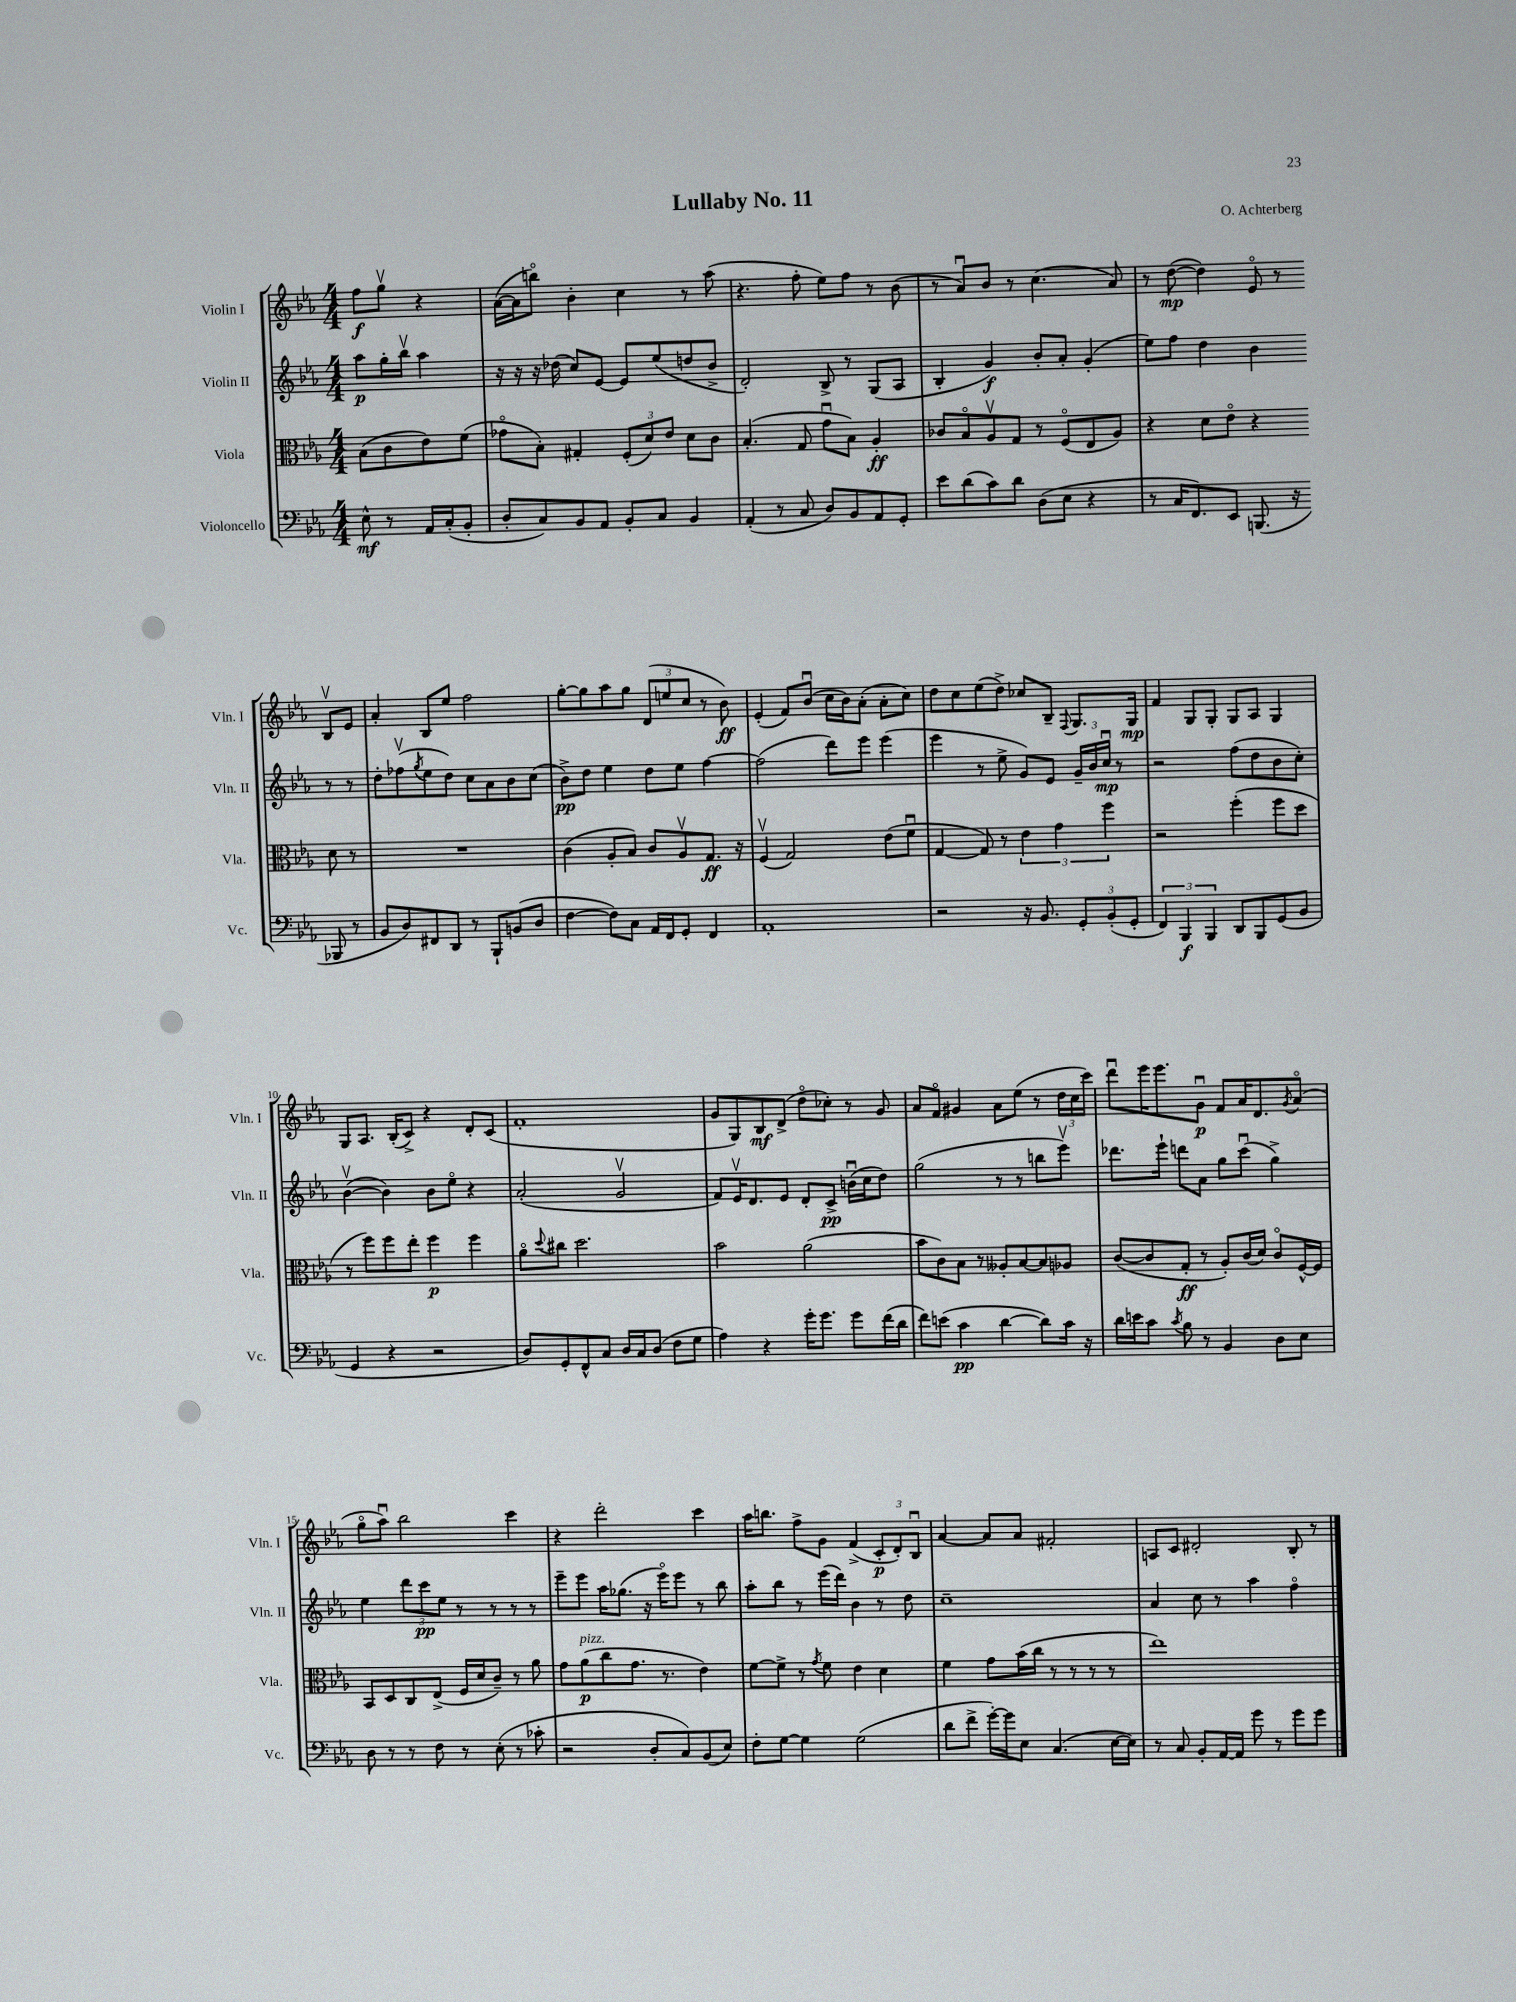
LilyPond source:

\header { title = "Lullaby No. 11" composer = "O. Achterberg" }
<<
\new StaffGroup <<
\new Staff = "s0" \with { instrumentName = "Violin I" shortInstrumentName = "Vln. I" } {
    \clef treble \key ees \major \numericTimeSignature \time 4/4 \partial 2
    f''8\f g''8\upbow r4 |
    aes'16~( aes'16 b''8\flageolet) bes'4-. c''4 r8 aes''8( |
    r4. f''8-. ees''8) f''8 r8 bes'8( |
    r8 aes'8\downbow) bes'8 r8 c''4.( aes'8) |
    r8 d''8~\mp( d''4) ees'8\flageolet r8 bes8\upbow ees'8 |
    aes'4-. bes8 ees''8 f''2 |
    g''8~-. g''8 aes''8 g''8 \tuplet 3/2 { d'8( e''8 c''8 } r8 bes'8\ff) |
    ees'4-.( f'8) bes'8\downbow( c''16 bes'16) aes'8-.( aes'8-. c''8) |
    d''8 c''8 ees''8( d''8->) ces''8 bes8-- \appoggiatura { f8 } g8. g16\mp |
    f'4 g8 g8-. g8 aes8 g4 |
    g8 aes8. bes16-.( c'8->) r4 d'8-. c'8( |
    f'1-. |
    g'8 g8) bes8\mf d'8->( d''8\flageolet ces''8-.) r8 g'8 |
    aes'8 f'8\flageolet gis'4 aes'8 ees''8( r8 \tuplet 3/2 { d''16 c''16 c'''16) } |
    d'''8\downbow ees'''16 ees'''8. g'8\downbow\p f'8 aes'16 d'8. \acciaccatura { g'8 } aes'8\flageolet( |
    g''8\flageolet aes''8\downbow) bes''2 c'''4 |
    r4 d'''2-. c'''4 |
    aes''16 b''8. f''8-> g'8 f'4->( \tuplet 3/2 { c'8-.\p d'8-.) bes8\downbow } |
    aes'4~ aes'8 aes'8 fis'2-. |
    a8 c'8 dis'2-. bes8-. r8 \bar "|." |
}
\new Staff = "s1" \with { instrumentName = "Violin II" shortInstrumentName = "Vln. II" } {
    \clef treble \key ees \major \numericTimeSignature \time 4/4 \partial 2
    aes''8\p g''16-. bes''16\upbow aes''4 |
    r16 r16 r16 des''16( c''8) ees'8~ ees'8 ees''8( d''8 bes'8-> |
    d'2-.) bes8-> r8 g8( aes8 |
    bes4-. g'4\f) bes'8-. aes'8-. g'4-.( |
    ees''8) f''8 d''4 bes'4 r8 r8 |
    d''8-. fes''8\upbow( \acciaccatura { g''8 } ees''8 d''8) c''8 aes'8 bes'8 c''8( |
    bes'8->\pp) d''8 ees''4 d''8 ees''8 f''4~ |
    f''2( d'''8) ees'''8 ees'''4( |
    ees'''4 r8 ees''8-> g'8) ees'8 \tuplet 3/2 { g'16-- bes'16 c''16\downbow\mp } r8 |
    r2 f''8( d''8 bes'8 c''8-.) |
    bes'4~\upbow( bes'4) bes'8 ees''8\flageolet r4 |
    aes'2-.( g'2\upbow |
    f'8) ees'16\upbow d'8. ees'8 d'8-. c'8->\pp b'16\downbow( c''16 d''8) |
    g''2( r8 r8 b''8 ees'''8\upbow) |
    des'''8. ees'''16-! d'''8 aes'8 g''8 c'''8\downbow( g''4->) |
    ees''4 \tuplet 3/2 { d'''8 c'''8\pp ees''8 } r8 r8 r8 r8 |
    ees'''8-- ees'''8 aes''16 ges''8.( r16 ees'''16\flageolet) ees'''8 r8 bes''8 |
    aes''8-. bes''8 r8 ees'''16( d'''16) bes'4 r8 d''8 |
    c''1-- |
    aes'4 c''8 r8 aes''4 f''4\flageolet \bar "|." |
}
\new Staff = "s2" \with { instrumentName = "Viola" shortInstrumentName = "Vla." } {
    \clef alto \key ees \major \numericTimeSignature \time 4/4 \partial 2
    bes8( c'8 ees'8) f'8( |
    ges'8\flageolet bes8-.) gis4-. \tuplet 3/2 { f8-.( d'8) ees'8 } d'8 c'8 |
    bes4.-.( g8 g'8\downbow bes8) aes4-.\ff |
    ces'8 bes8\flageolet aes8\upbow g8 r8 f8\flageolet( ees8 aes8) |
    r4 d'8 ees'8\flageolet r4 d'8 r8 |
    R1 |
    c'4( aes8-. bes8) c'8 aes8\upbow g8.\ff r16 |
    f4\upbow( g2) ees'8( f'8\downbow |
    g4~ g8) r8 \tuplet 3/2 { ees'4 g'4 f''4 } |
    r2 f''4-.( f''8 d''8 |
    r8 f''8) f''8 ees''8-. f''4\p f''4 |
    aes'8\flageolet \appoggiatura { d''8 } cis''8 d''2. |
    bes'2 aes'2( |
    bes'8 c'8) bes8 r8 aeses8-. bes8~ bes8 aes8 |
    c'8~( c'8 g8-.\ff r8 aes8-.) c'16( d'16) c'8\flageolet f16~-^ f16 |
    bes,8 d8 c8 ees8->( f16 d'16 c'8--) r8 aes'8 |
    g'8 aes'8\p^\markup { \italic "pizz." }( c''8 g'8. r8. ees'4) |
    f'8~ f'8-> r8 \acciaccatura { g'8 } f'8 ees'4 d'4 |
    f'4 g'8 bes'16( c''16 r8 r8 r8 r8 |
    ees''1) \bar "|." |
}
\new Staff = "s3" \with { instrumentName = "Violoncello" shortInstrumentName = "Vc." } {
    \clef bass \key ees \major \numericTimeSignature \time 4/4 \partial 2
    ees8-^\mf r8 aes,16 c16-.( bes,8-. |
    d8-. c8) bes,8 aes,8 bes,8-. c8 bes,4 |
    aes,4-.( r8 c8 d8) bes,8 aes,8 g,8-. |
    ees'8 d'8( c'8) d'8 d8( ees8 r4 |
    r8 c16 f,8.) ees,8 b,,8.( r16 bes,,8 r8 |
    bes,8 d8) fis,8 d,8 r8 bes,,8-! b,8( d8 |
    f4~ f8) c8 aes,16 f,16 g,8-. f,4 |
    aes,1-. |
    r2 r16 bes,8. \tuplet 3/2 { g,8-. bes,8-.( g,8-. } |
    \tuplet 3/2 { f,4) bes,,4\f bes,,4 } d,8 bes,,8 g,8( bes,8 |
    g,4 r4 r2 |
    d8) g,8-. f,8-^ c8 d16 c16 d8( f8 g8 |
    aes4) r4 g'16-. g'8. g'8 f'16( d'16 |
    f'8) e'8( c'4\pp d'4~ d'8) c'16 r16 |
    d'16 e'16 c'8 \acciaccatura { c'8 } bes8 r8 bes,4 d8 ees8 |
    d8 r8 r8 f8 r8 ees8-.( r8 ces'8-. |
    r2 d8-. c8) bes,8( ees8) |
    f8-. g8~ g4 g2( |
    d'8 f'8-> g'16~-.) g'16 ees8 c4.( ees16~ ees16) |
    r8 c8 bes,8-. aes,16~ aes,16 g'8 r8 g'8 g'8 \bar "|." |
}
>>
>>
